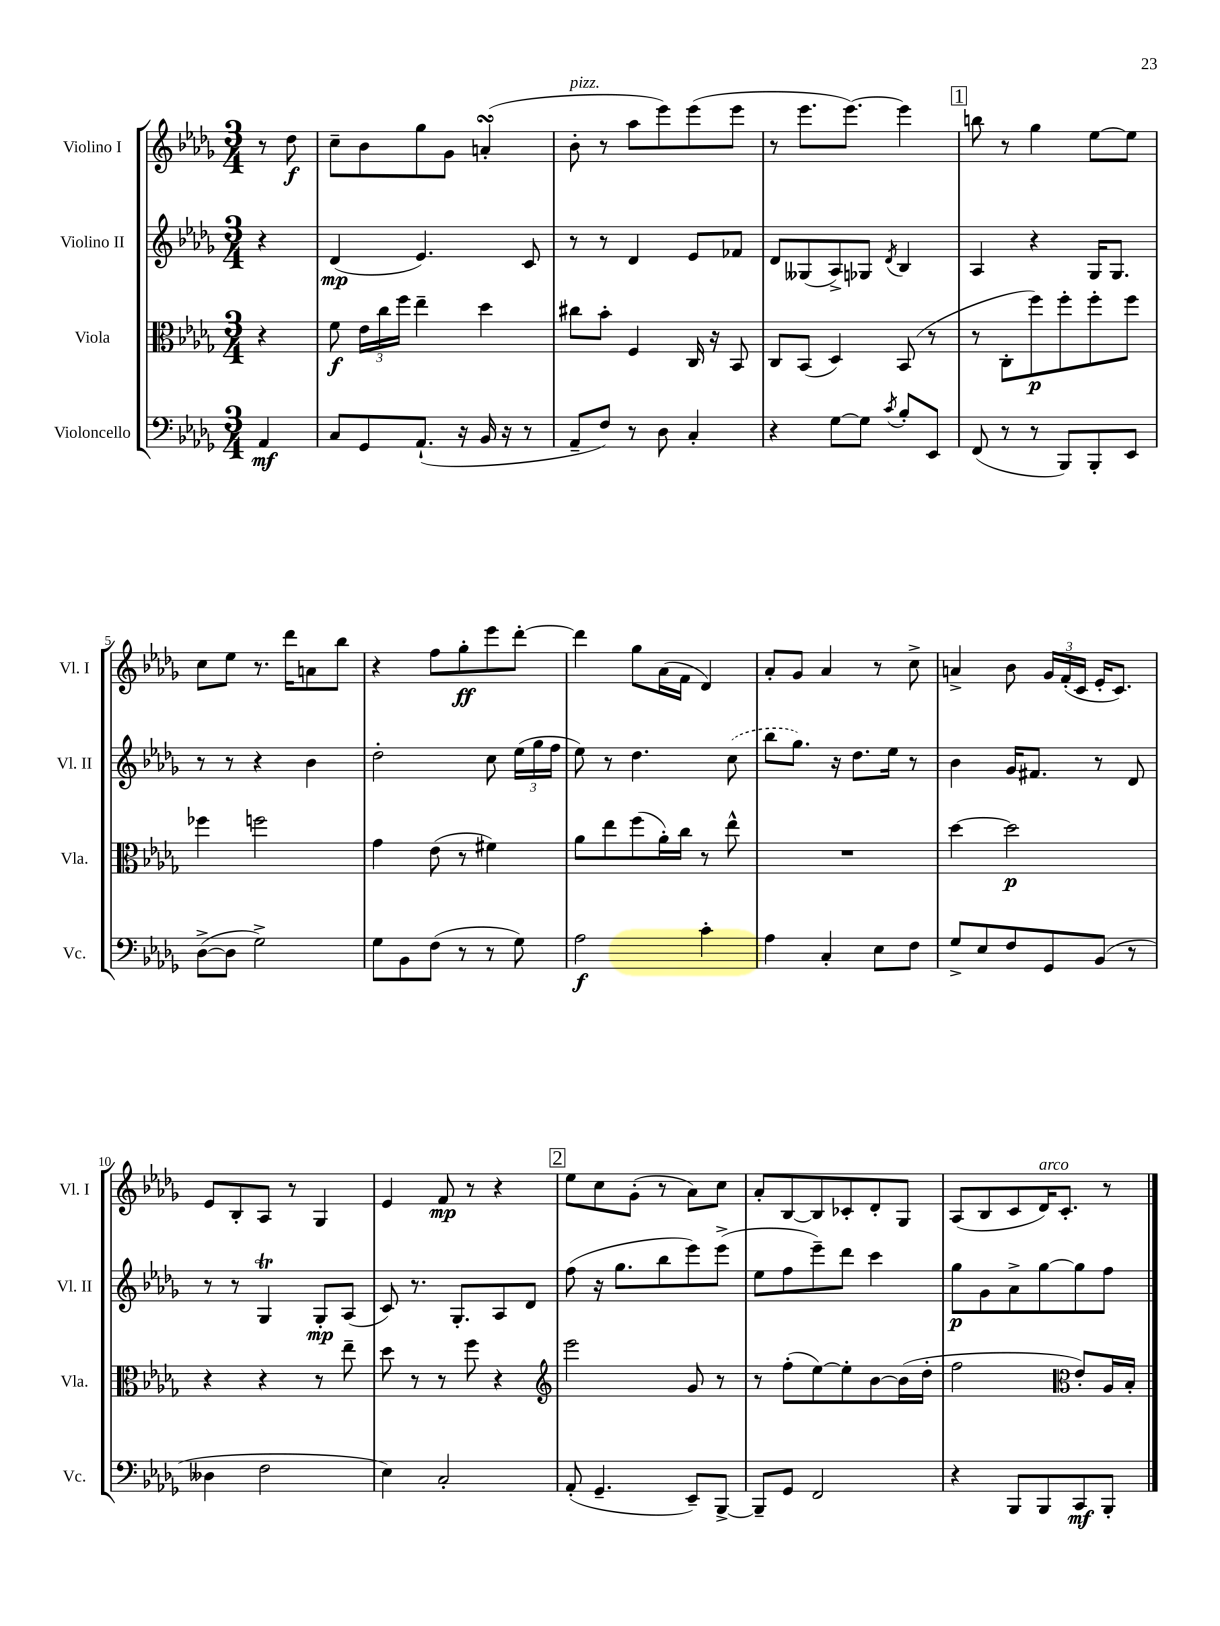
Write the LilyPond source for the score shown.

<<
\new StaffGroup <<
\new Staff = "s0" \with { instrumentName = "Violino I" shortInstrumentName = "Vl. I" } {
    \clef treble \key des \major \numericTimeSignature \time 3/4 \partial 4
    \autoBeamOff r8 des''8\f |
    c''8[-- bes'8 ges''8 ges'8] a'4-.\turn( |
    bes'8-.^\markup { \italic "pizz." } r8 aes''8[ ees'''8) ees'''8( ees'''8] |
    r8 ees'''8.[ ees'''8.]~) ees'''4 |
    \mark \markup { \box "1" } b''8 r8 ges''4 ees''8[~ ees''8] |
    c''8[ ees''8] r8. des'''16[ a'8 bes''8] |
    r4 f''8[ ges''8-.\ff ees'''8 des'''8]~-. |
    des'''4 ges''8[ aes'16( f'16] des'4) |
    aes'8[-. ges'8] aes'4 r8 c''8-> |
    a'4-> bes'8 \tuplet 3/2 { ges'16[ f'16-.( c'16] } ees'16[-. c'8.]) |
    ees'8[ bes8-. aes8] r8 ges4 |
    ees'4 f'8\mp r8 r4 |
    \mark \markup { \box "2" } ees''8[ c''8 ges'8]-.( r8 aes'8[) c''8] |
    aes'8[-. bes8~ bes8 ces'8-. des'8-. ges8] |
    aes8[( bes8 c'8 des'16^\markup { \italic "arco" }) c'8.]-. r8 \bar "|." |
}
\new Staff = "s1" \with { instrumentName = "Violino II" shortInstrumentName = "Vl. II" } {
    \clef treble \key des \major \numericTimeSignature \time 3/4 \partial 4
    \autoBeamOff r4 |
    des'4\mp( ees'4.) c'8 |
    r8 r8 des'4 ees'8[ fes'8] |
    des'8[ geses8( aes8->) ges8] \acciaccatura { des'8 } bes4 |
    \mark \markup { \box "1" } aes4 r4 ges16[ ges8.] |
    r8 r8 r4 bes'4 |
    des''2-. c''8 \tuplet 3/2 { ees''16[( ges''16 f''16] } |
    ees''8) r8 des''4. \once \slurDashed c''8( |
    bes''8[ ges''8.]) r16 des''8.[ ees''16] r8 |
    bes'4 ges'16[ fis'8.] r8 des'8 |
    r8 r8 ges4\trill ges8[-.\mp aes8]( |
    c'8) r8. ges8.[-. aes8 des'8] |
    \mark \markup { \box "2" } f''8( r16 ges''8.[ bes''8 ees'''8) ees'''8]->( |
    ees''8[ f''8 ees'''8--) des'''8] c'''4 |
    ges''8[\p ges'8 aes'8-> ges''8~ ges''8 f''8] \bar "|." |
}
\new Staff = "s2" \with { instrumentName = "Viola" shortInstrumentName = "Vla." } {
    \clef alto \key des \major \numericTimeSignature \time 3/4 \partial 4
    \autoBeamOff r4 |
    f'8\f \tuplet 3/2 { ees'16[ c''16 f''16] } ees''4-- des''4 |
    cis''8[ bes'8]-. f4 c16 r16 bes,8 |
    c8[ bes,8]( des4) bes,8( r8 |
    \mark \markup { \box "1" } r8 c8[-. f''8\p) f''8-. f''8-. f''8] |
    fes''4 f''2 |
    ges'4 ees'8( r8 fis'4) |
    aes'8[ ees''8 f''8( aes'16-.) c''16] r8 ees''8-^ |
    R2. |
    des''4~ des''2\p |
    r4 r4 r8 ees''8-- |
    des''8 r8 r8 f''8 r4 |
    \mark \markup { \box "2" } \clef treble ees'''2 ges'8 r8 |
    r8 f''8[-.( ees''8~) ees''8-. bes'8~ bes'16( des''16]-. |
    f''2 \clef alto ees'8[-.) aes16 bes16]-. \bar "|." |
}
\new Staff = "s3" \with { instrumentName = "Violoncello" shortInstrumentName = "Vc." } {
    \clef bass \key des \major \numericTimeSignature \time 3/4 \partial 4
    \autoBeamOff aes,4\mf |
    c8[ ges,8 aes,8.]-!( r16 bes,16 r16 r8 |
    aes,8[-- f8]) r8 des8 c4-. |
    r4 ges8[~ ges8] \acciaccatura { c'8 } bes8[-. ees,8] |
    \mark \markup { \box "1" } f,8( r8 r8 bes,,8[) bes,,8-. ees,8] |
    des8[~->( des8] ges2->) |
    ges8[ bes,8 f8]( r8 r8 ges8) |
    aes2\f c'4-. |
    aes4 c4-. ees8[ f8] |
    ges8[-> ees8 f8 ges,8 bes,8]( r8 |
    deses4 f2 |
    ees4) c2-. |
    \mark \markup { \box "2" } aes,8-.( ges,4.-- ees,8[--) bes,,8]~-> |
    bes,,8[-- ges,8] f,2 |
    r4 bes,,8[ bes,,8 c,8\mf bes,,8]-. \bar "|." |
}
>>
>>
